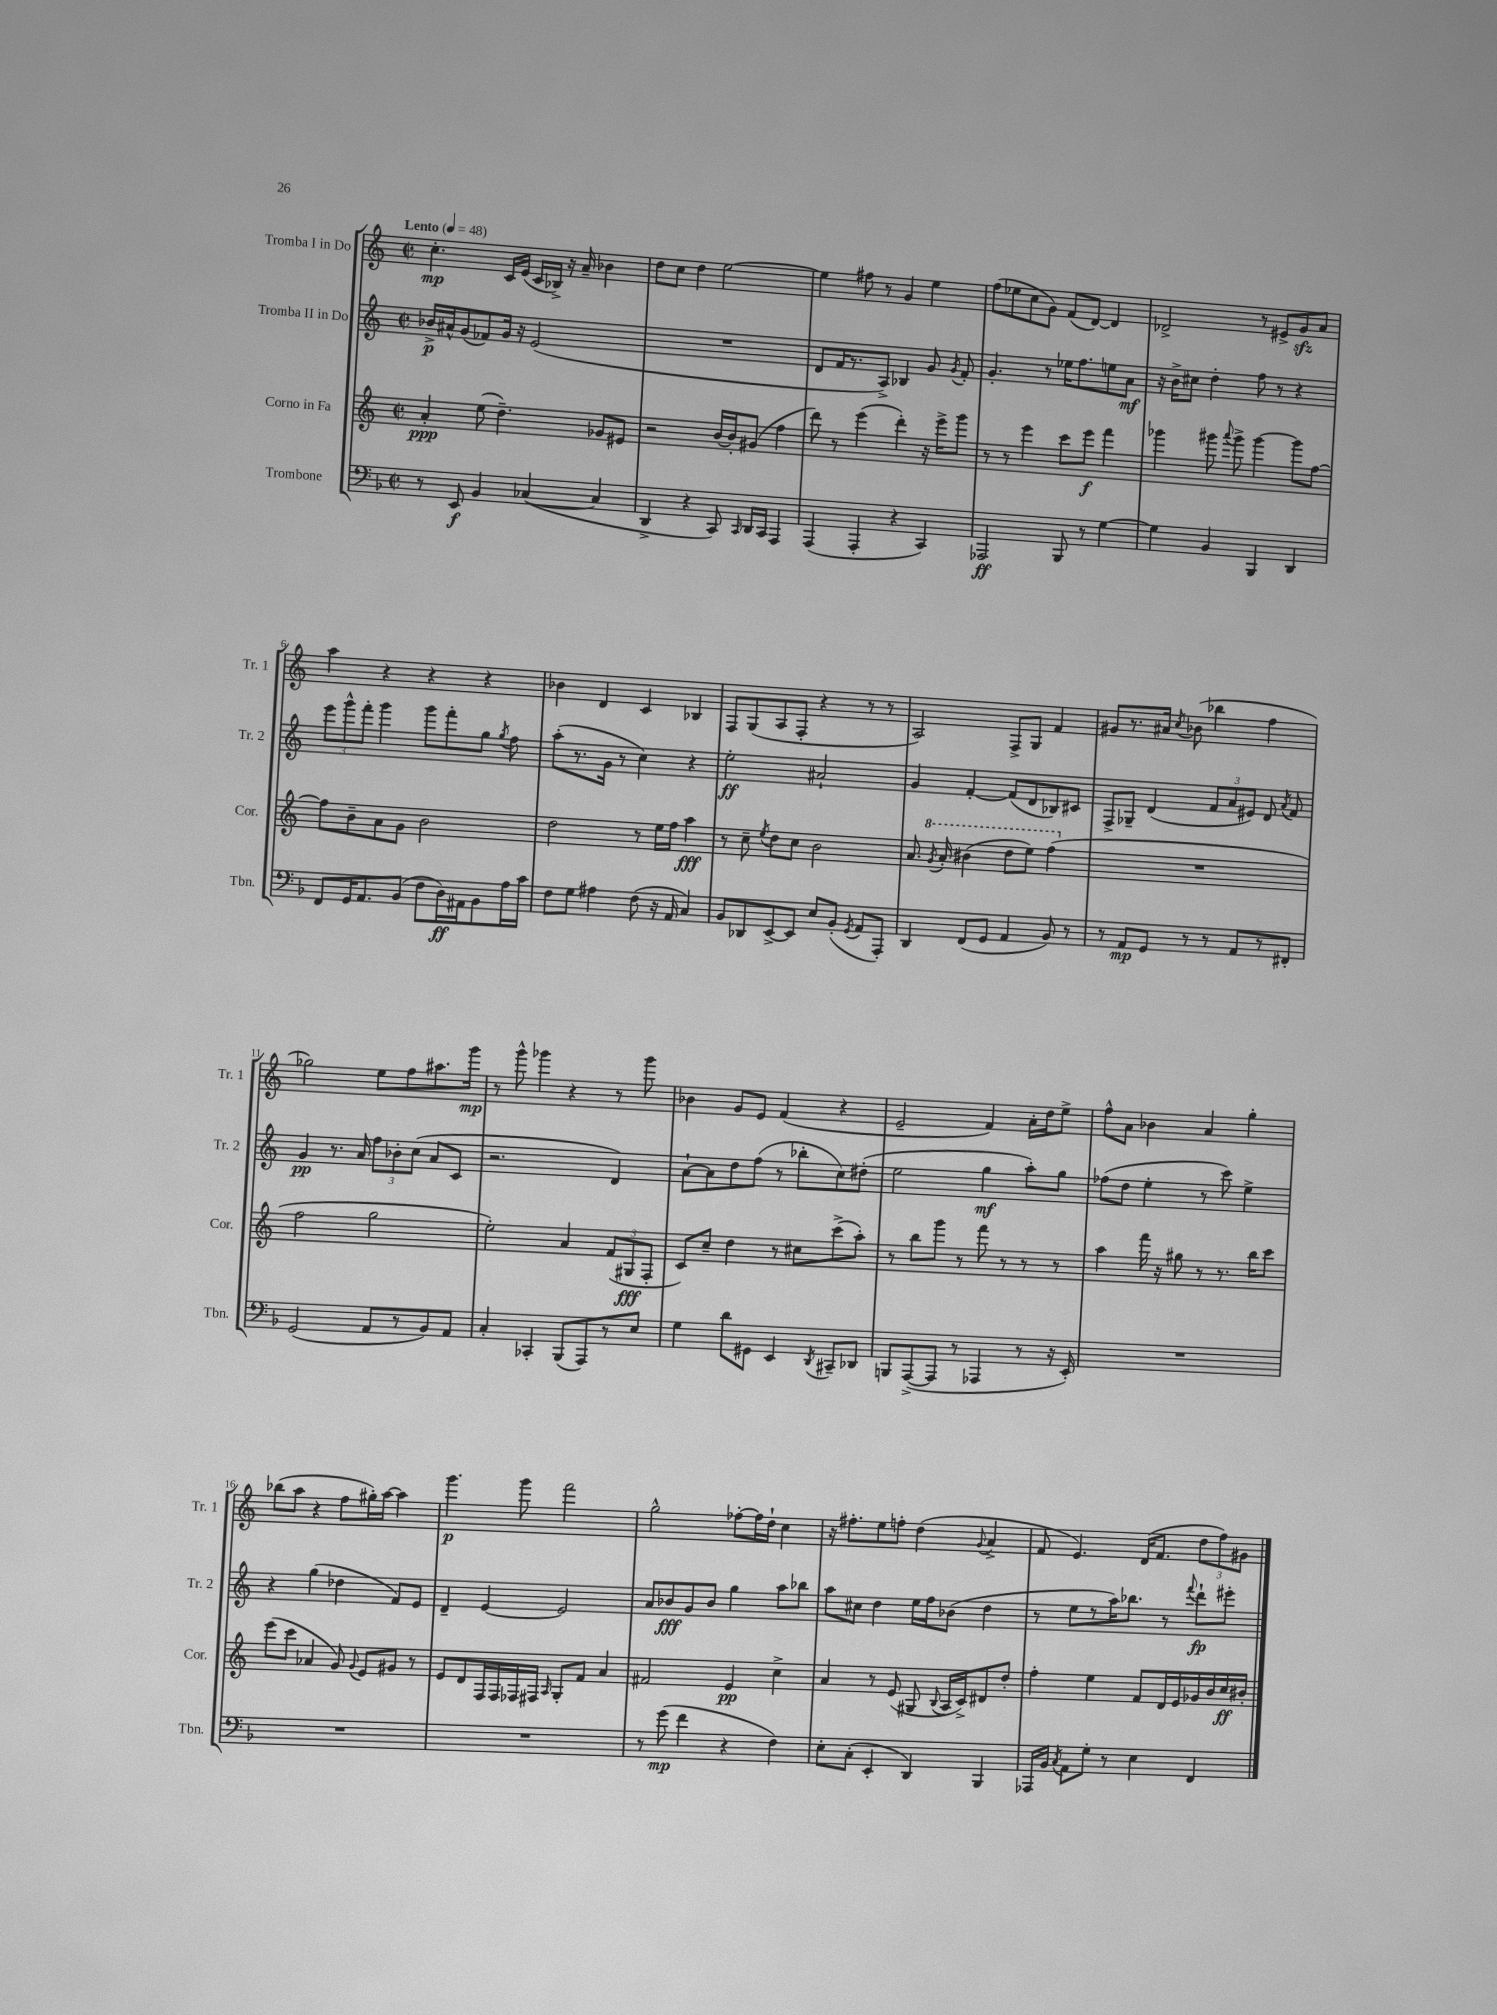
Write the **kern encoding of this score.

**kern	**kern	**kern	**kern
*staff4	*staff3	*staff2	*staff1
*clefF4	*clefG2	*clefG2	*clefG2
*k[b-]	*k[]	*k[]	*k[]
*M2/2	*M2/2	*M2/2	*M2/2
*met(c|)	*met(c|)	*met(c|)	*met(c|)
*MM48	*MM48	*MM48	*MM48
8r	4a'	16b-^	4.cc'
.	.	16a#^^	.
8EE	.	(8g	.
4BB-	(8ee	8f-)	.
.	4.dd~)	16g	16c
.	.	16r	(16e
([4C-	.	(2e	16c
.	.	.	16B-^)
.	.	.	16r
.	.	.	16a~
4C-]	8g-	.	4b-
.	8e#	.	.
=	=	=	=
4DD^	2r	1r	8dd
.	.	.	8cc
4r	.	.	4dd
8CC)	[16b	.	[2ee
.	16b']	.	.
16qqCC	.	.	.
16DD	(8g#	.	.
16CC	.	.	.
4AAA	4ff	.	.
=	=	=	=
(4AAA	8ddd)	8d	4ee]
.	8r	16f	.
.	.	8.r	.
4AAA'	(4eee	.	8ff#
.	.	8A^)	8r
4r	4ddd')	4B-	4g
4CC)	16r	8g	4ee
.	16eee^	.	.
.	.	8qg	.
.	8ggg	8f'	.
=	=	=	=
2AAA-	8r	4.g'	(8ff
.	8r	.	8ee-
.	4eee	.	8cc
.	.	8r	8g)
8BBB-	8ccc	16ee-	(8f
.	.	8.ff	.
8r	8eee	.	[8d)
[4G	4fff	8ee	4d]
.	.	8a	.
=	=	=	=
4G]	4ggg-	16r	2d-^
.	.	16b^	.
.	.	8cc#	.
4BB-	8ggg#	4dd'	.
.	8qqaaa	.	.
.	8ggg#^	.	.
4BBB-	[4ggg#	8ff	8r
.	.	8r	8e#^
4DD	8ggg#]	4r	8g
.	[8ff	.	8a
=	=	=	=
8FF	8ff]	12eee	4aa
.	.	12ggg^^	.
16GG	8b~	.	.
.	.	12fff'	.
8.AA	.	.	.
.	8a	4ggg	4r
(8BB-	8g	.	.
8F	2b	8ggg	4r
16D)	.	8fff'	.
16AA#	.	.	.
8BB-	.	8gg	4r
.	.	8qgg	.
16A	.	8ff	.
16c	.	.	.
=	=	=	=
8F	2dd	(8aa'	4b-
8G	.	8.r	.
4A#	.	.	4d
.	.	16g	.
.	.	8r	.
(8F	8r	4cc)	4c
16r	16ee	.	.
16AA	16ff	.	.
4C)	4aa	4r	4B-
=	=	=	=
8BB-	8r	2ee'	8F
8DD-	8cc~	.	(8G
.	8qee	.	.
[8EE^	8dd	.	8A
8EE]	8cc	.	8F'
8E	2b	2a#`	4r
(8BB-'	.	.	.
8qGG	.	.	.
8AA	.	.	8r
8AAA')	.	.	8r
=	=	=	=
4DD	8.a	4g	2A)
.	8qgg	.	.
.	16aa'	.	.
(8FF	(4bb#	[4f'	.
8GG	.	.	.
4AA	8ddd	(8f]	8F^
.	8eee)	8d	8G
8BB-)	(4fff	8B-)	4f
8r	.	8c#	.
=	=	=	=
8r	1r	8F^	8g#
8AA	.	8G-~	8.r
8GG	.	(4d	.
.	.	.	16a#
.	.	.	8qcc
8r	.	.	(8b-
8r	.	12f	4bb-
.	.	12a	.
8AA	.	.	.
.	.	12e#)	.
8r	.	8d	4ff
.	.	8qa	.
8FF#'	.	8f	.
=	=	=	=
(2GG	2ff	4g	2gg-)
.	.	8.r	.
.	.	16a	.
8AA	2gg	12ff	8ee
.	.	12b-'	.
8r	.	.	8ff
.	.	(12cc	.
8BB-)	.	8a	8.aa#
8AA	.	8c	.
.	.	.	16ggg
=	=	=	=
4C'	2ee')	2.r	8r
.	.	.	8ggg^^
4CC-'	.	.	4ggg-
(8BBB-	4a	.	4r
8AAA)	.	.	.
8r	(12f	4d)	8r
.	12G#	.	.
8E	.	.	8ggg-
.	12F'	.	.
=	=	=	=
4G	8c)	[8a`	4b-
.	8cc~	8a]	.
8d	4dd	8dd	8g
8GG#	.	(8ff	8e
4EE	8r	8r	(4f
.	8cc#	8bb-'	.
8qDD	.	.	.
8CC#~	(8ccc^	8cc)	4r
8DD-	8aa')	(8dd#'	.
=	=	=	=
8BBB	8r	2ee	2e~
([8AAA^	8bb	.	.
8AAA]	8ggg	.	.
8r	8r	.	.
4AAA-	8fff	4gg	4f)
.	8r	.	.
8r	8r	8aa')	16a'
.	.	.	16dd
16r	8r	8gg	8ee^
16EE')	.	.	.
=	=	=	=
1r	4aa	(8ff-	8ff^^
.	.	8dd	8a
.	16fff	4ee'	4b-
.	16r	.	.
.	8gg#	.	.
.	8r	8r	4a
.	8.r	8ccc)	.
.	.	4ee^	4gg'
.	16bb	.	.
.	8ccc	.	.
=	=	=	=
1r	(8eee	4r	(8bb-
.	8ccc	.	8aa
.	4a-	(4gg	4r
.	8g)	4dd-	8ff
.	8qqg	.	.
.	8e	.	16gg#')
.	.	.	[16aa
.	8g#	8f)	4aa]
.	8r	8e	.
=	=	=	=
1r	8e	4d~	4.ggg
.	8d	.	.
.	16F	[4e	.
.	16F	.	.
.	16F-	.	8ggg
.	16F#	.	.
.	16qqA	.	.
.	8G'	2e]	2fff
.	8f	.	.
.	4a	.	.
=	=	=	=
8r	2f#	8a	2gg^^
(8g	.	8b-	.
4f	.	8g	.
.	.	8b-	.
4r	4e	4gg	[8ff-'
.	.	.	16ff-]
.	.	.	16dd`
4F)	4cc^	8aa	4cc
.	.	8bb-	.
=	=	=	=
8E'	4a	8aa	16r
.	.	.	8.ff#'
(8C'	.	8cc#	.
4EE'	8r	4dd	8ee
.	(8e	.	8ff'
4DD)	8G#	16ee	(4dd
.	.	16ff	.
.	8qqB	.	.
.	16A	(8b-	.
.	16c^)	.	.
.	.	.	8qqg
4BBB-	8d#	4dd	4a^
.	8dd'	.	.
=	=	=	=
16AAA-	4ff'	8r	8f
16BB-	.	.	.
8qC	.	.	.
8AA	.	8ee	4.e)
8G'	4ee	8r	.
8r	.	16aa)	.
.	.	8.bb-	.
4E	8f	.	(16d
.	.	.	8.f
.	16d	8r	.
.	16e	.	.
.	.	8qqfff	.
4FF	16g-	8ddd`	12dd
.	16b	.	.
.	.	.	12ff)
.	16cc	8eee#'	.
.	.	.	12g#
.	16b#'	.	.
==	==	==	==
*-	*-	*-	*-
